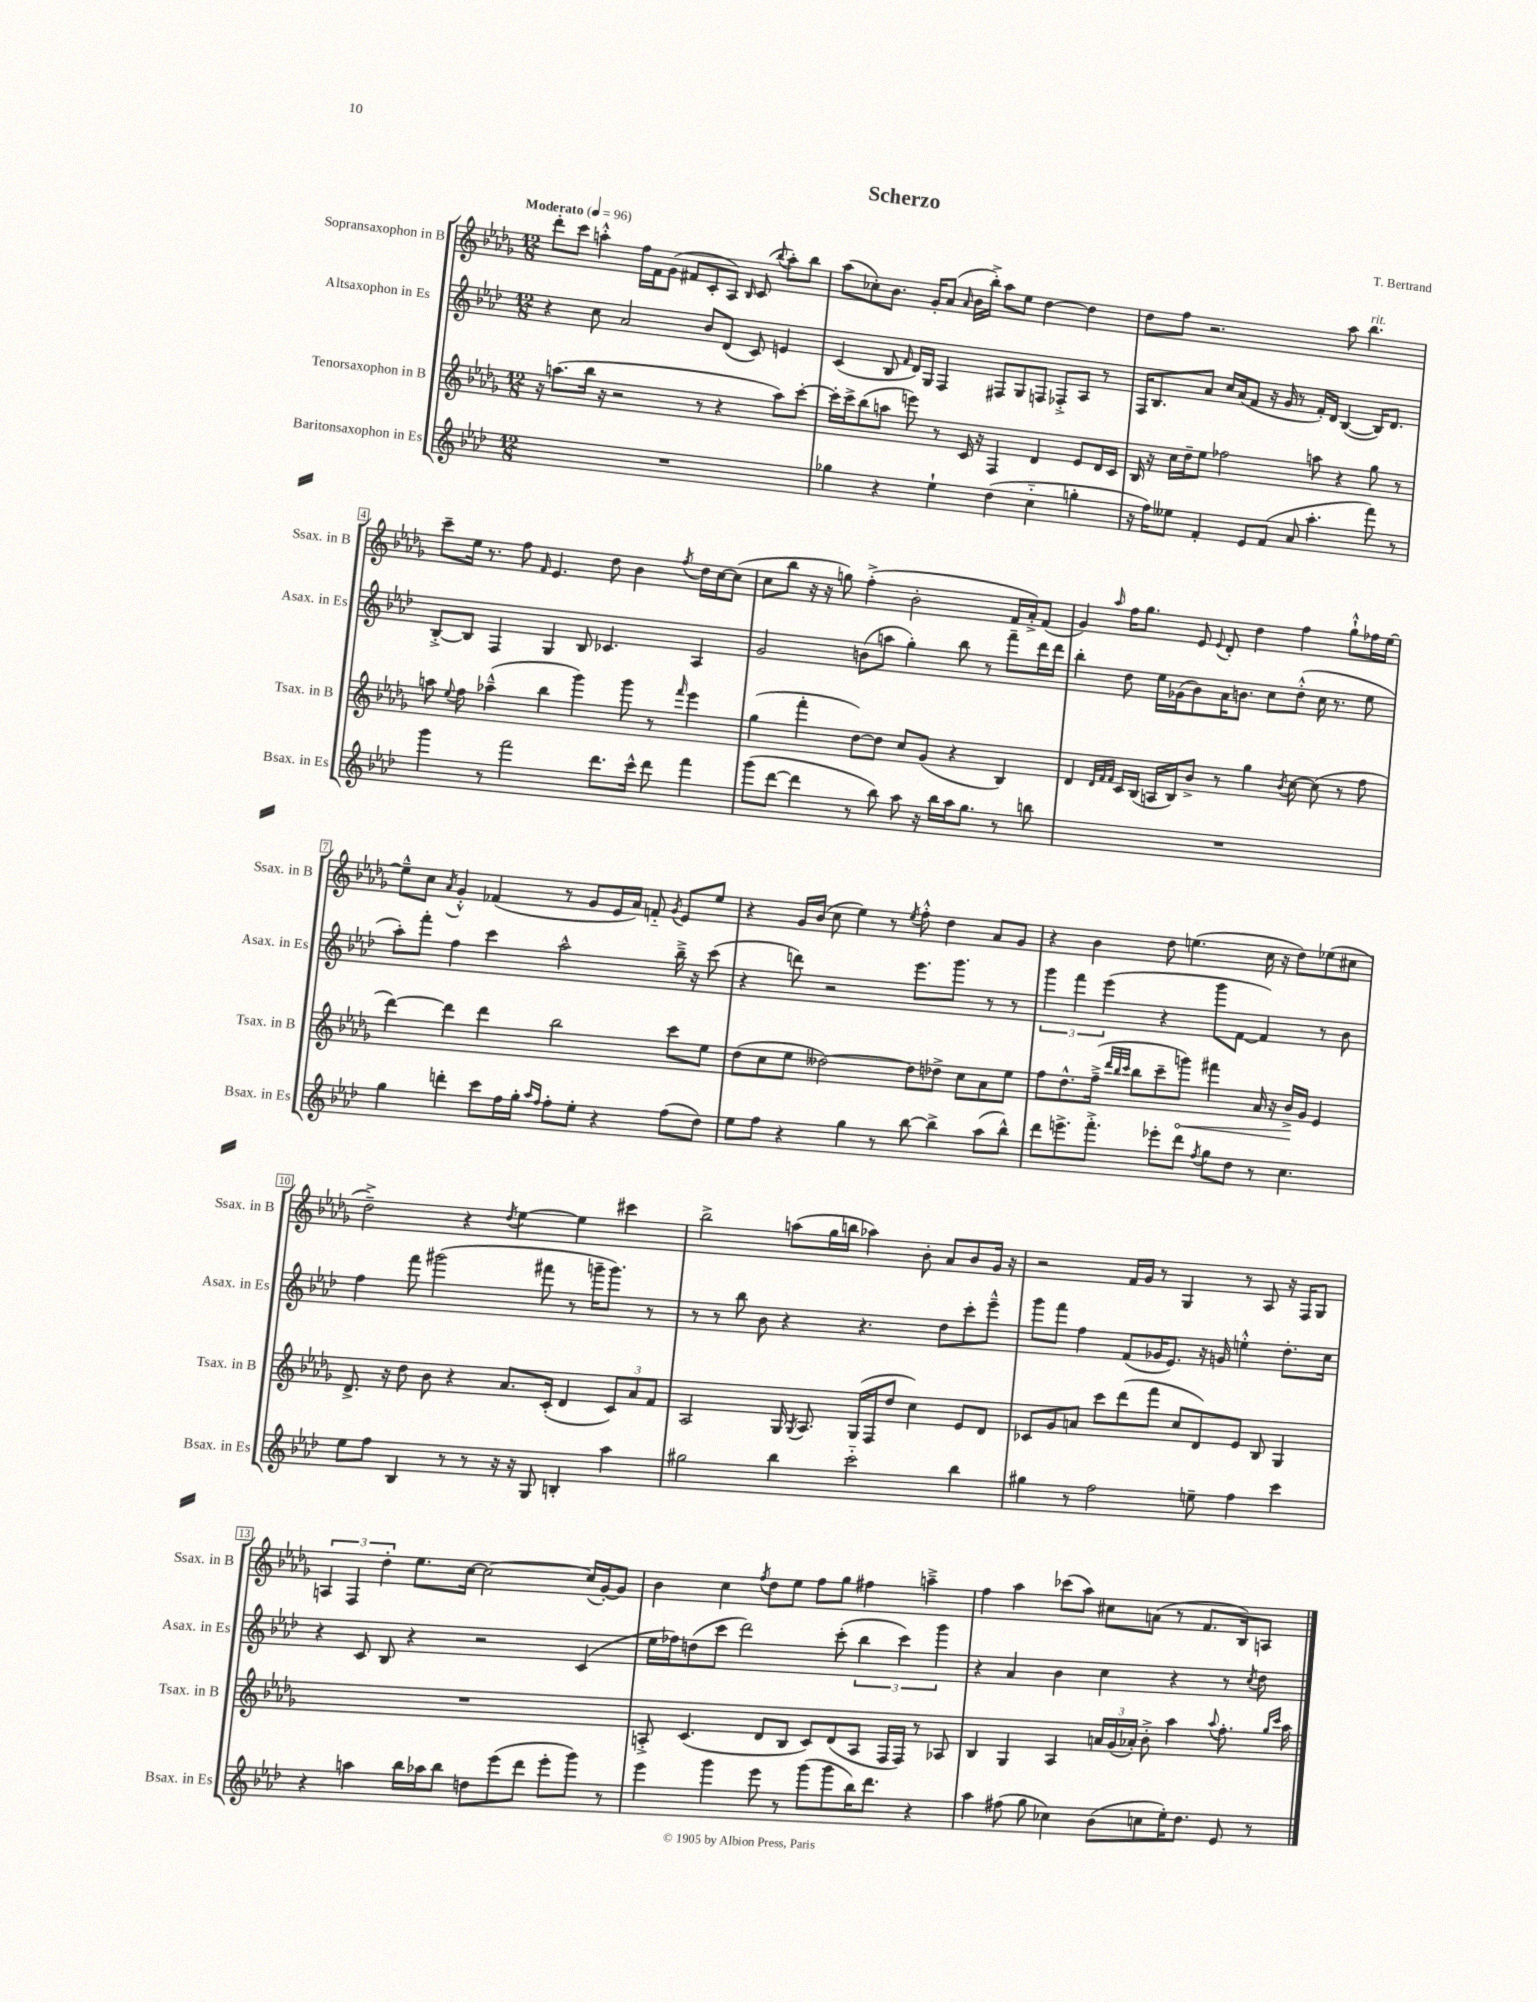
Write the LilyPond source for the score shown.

\header { title = "Scherzo" composer = "T. Bertrand" }
<<
\new StaffGroup <<
\new Staff = "s0" \with { instrumentName = "Sopransaxophon in B" shortInstrumentName = "Ssax. in B" } {
    \clef treble \key des \major \numericTimeSignature \time 12/8 \tempo "Moderato" 4 = 96
    \autoBeamOff des'''8[-. c'''8] a''4-.-^ f''16[ f'16 ges'8]( fis'8[ c'8-. aes8]) \grace { bes16 } c'8( \appoggiatura { bes''8 } a''8[-.) bes''8] |
    aes''8[( ces''8-.) bes'8.] ges'16[-. aes'8]( \grace { aes'16 } bes'16[ bes''16]-.->) aes''8[ ees''8] des''4~ des''4 |
    des''8[ f''8] r2. aes''8 bes''4.^\markup { \italic "rit." } |
    c'''8[-- ees''16] r8. f''8 \grace { f'16 } ees'4. des''8 bes'4 \acciaccatura { f''8 } des''16[ c''16~ c''8]( |
    c''8[ bes''8] r16 r16 g''8) f''4-.->( bes'2-. f'16[ aes'16-.->) f'8]( |
    ges'4) \grace { aes''16 } f''16[ ges''8.] ees'8 \appoggiatura { ees'8 } des'8-. des''4 f''4 ges''8[-!-^ fes''16 ees''16]~ |
    ees''8[---^ c''8] \acciaccatura { aes'8 } ges'4-.-^ fes'4( r8 ges'8[ ees'16 aes'16]) f'8-_ \acciaccatura { ges'8 } ees'8[ ees''8] |
    r4 ges'16[ bes'16]( c''8 ees''4) r8 \acciaccatura { ees''8 } f''8-.-^ des''4 aes'8[ ges'8] |
    r4 bes'4 des''8 e''4.( c''16 r16 des''8[) ees''8( cis''8] |
    des''2--->) r4 \acciaccatura { des''8 } ees''4~ ees''4 cis'''4 |
    bes''2-> a''8[( ges''16 b''16] aes''4) bes'8-. aes'8[ bes'8 ges'16] r16 |
    r2 f'16[ ges'16] r8 ges4 r8 aes8 r16 f16[ ges8] |
    \tuplet 3/2 { a4 f4 des''4-. } ees''8.[ c''16]~ c''2~ c''16[( ges'16~-.) ges'8] |
    bes'4 c''4 \acciaccatura { f''8 } des''8[ ees''8] f''8[ ges''8] fis''4 a''4---> |
    f''4 aes''4 ces'''8[( aes''8]) cis''8[ a'8]( r8 f'8.[ bes16) a8] \bar "|." |
}
\new Staff = "s1" \with { instrumentName = "Altsaxophon in Es" shortInstrumentName = "Asax. in Es" } {
    \clef treble \key aes \major \numericTimeSignature \time 12/8
    \autoBeamOff r4 c''8 aes'2 bes'8[ des'8]( c'8) e'4 |
    c'4( bes8 \grace { f'16 } des'16[) g16] f4 fis8[ g8 f8] fes8[-.-> aes8] r8 |
    f16[ bes8. aes'8] c''16[ aes'16( f'8] r16 g'16 r8 f'16[-.) des'16] bes4~( bes16[) des'8.] |
    bes8[~-.-> bes8] f4 g4 bes8 ces'4. aes4 |
    g'2 b'8[( a''8] g''4-.) bes''8 r8 f'''8[-- des'''16 des'''16] |
    bes''4-. des''8 ees''16[ ges'16( bes'8) aes'16 b'8.] c''8[ des''8]-.-^( c''16 r8. ees''8 |
    aes''8[-.) f'''8]-. f''4 c'''4 aes''2-^ bes''16---> r16 c'''8( |
    r4 d'''8) r2 ees'''8.[ g'''8.] r8 r8 |
    \tuplet 3/2 { g'''4 f'''4 ees'''4( } r4 g'''8[ f'8]~ f'4) r8 bes'8 |
    f''4 f'''8 gis'''2( fis'''8 r8 g'''16[-- g'''8.]) r8 |
    r8 r8 bes''8 bes'8 r4 r4. des''8[ c'''8-. ees'''8]---^ |
    g'''8[ f'''8] f''4 f'8[( ges'16 ees'8.]) r16 g'16 e''4-.-^ des''8.[-. c''16] |
    r4 c'8 bes8 r4 r2 c'4( |
    ees''16[ fes''16) d''8( c'''8] des'''2) c'''8-.( \tuplet 3/2 { bes''4 c'''4) g'''4 } |
    r4 aes'4 bes'4 c''4 r4 r8 \acciaccatura { c''8 } des''8 \bar "|." |
}
\new Staff = "s2" \with { instrumentName = "Tenorsaxophon in B" shortInstrumentName = "Tsax. in B" } {
    \clef treble \key des \major \numericTimeSignature \time 12/8
    \autoBeamOff r16 a''8.[( bes''16] r16 r2 r8 r4 a''8[) c'''8]~-. |
    c'''16[-. c'''16-> bes''8( a''8] e'''8) r8 c'16 r16 f4 des'4 ees'8[ des'16 c'16] |
    bes16 r16 c''16[ des''16-- ees''8] fes''2 a''8 r4 ges''8 r8 |
    a''8 \appoggiatura { ees''8 } f''8 aes''4---^( bes''4 ges'''4) ges'''8 r8 \grace { f'''16 } ees'''4 |
    ges''4( f'''4-. des''8[~) des''8] c''8[ ges'8]( r4 bes4) |
    des'4 \grace { des'32[ f'32 f'32] } c'16[ bes16]( a16[ bes16) bes'8]-> r8 ges''4 \acciaccatura { bes'8 } c''8~ c''8( r8 f''8 |
    des'''4~) des'''4 des'''4 bes''2 c'''8[ ees''8] |
    des''8[( c''8 ees''8] deses''2~) deses''8[ des''8]-> c''8[ aes'8 ees''8] |
    f''8[ des''8.-^ f''16]--->( \grace { des'''32[ bes''32 c'''32] } bes''8[ c'''8-- \once \override Hairpin.circled-tip = ##t g'''8]\<) fis'''4 aes'16 r16 bes'16[->\! ges'16] ees'4 |
    des'8.-> r16 des''8 bes'8 r4 aes'8.[ c'16]-.( des'4 \tuplet 3/2 { c'8[) aes'8 f'8] } |
    aes2 ges16 \acciaccatura { ges8 } aes8. ges16[( f16 des''8] c''4) ees'8[ des'8] |
    ces'8[ ges'8 a'8] c'''8[ des'''8( f'''8] c''8[ des'8) ees'8] bes8 ges4 |
    R1. |
    a8-.-> c'4.( des'8[ bes8] c'8[) des'8( a8] f16[ f16]) r8 aes8 |
    bes4 ges4 aes4 \tuplet 3/2 { a'16[ ges'16( aes'16]-.) } bes'8-.-> aes''4 \appoggiatura { aes''8 } f''8.-. \grace { ges''16[ c'''16] } aes''16 \bar "|." |
}
\new Staff = "s3" \with { instrumentName = "Baritonsaxophon in Es" shortInstrumentName = "Bsax. in Es" } {
    \clef treble \key aes \major \numericTimeSignature \time 12/8
    \autoBeamOff R1. |
    ges''4 r4 ees''4-! des''4( c''4-_ g''4-. |
    r16 f''16[) eeses''8] f'4-. ees'8[ f'8]( aes'8 aes''4.-. f'''8) r8 |
    g'''4 r8 f'''2 des'''8.[ c'''16]-^ des'''8 f'''4 |
    g'''8[( des'''8]~ des'''4 r8 bes''8) aes''8 r16 bes''16[ aes''16 g''8.] r8 b''8 |
    R1. |
    g''4 d'''4-. c'''8[ f''16 g''16]-. \grace { aes''16[ f''16] } f''8[-. ees''8]-. r4 f''8[( des''8]) |
    ees''8[ f''8] r4 g''4 r8 bes''8~ bes''4-> aes''8[( bes''8]-^) |
    des'''8[ e'''8.-> f'''8.]-.-> ees'''8[-. des'''8] \acciaccatura { f''8 } g''8[ des''8] r8 c''4. |
    ees''8[ f''8] bes4 r8 r8 r16 r16 g8 b4-. aes''4 |
    gis''2 bes''4 c'''2-_ bes''4 |
    gis''4 r8 f''2 e''8-- f''4 c'''4 |
    r4 a''4 bes''16[ aes''16 bes''8] d''8[ ees'''8( des'''8] ees'''8[-. g'''8]) r8 |
    ees'''4 g'''4 ees'''8 r8 g'''8[( g'''8 bes''16) des'''8.] r4 |
    aes''4 fis''8( g''8 ces''4) bes'8[( c''8 ees''16-.) des''8.] ees'8 r8 \bar "|." |
}
>>
>>
\layout { \context { \Score \override BarNumber.stencil = #(make-stencil-boxer 0.1 0.3 ly:text-interface::print) } }
